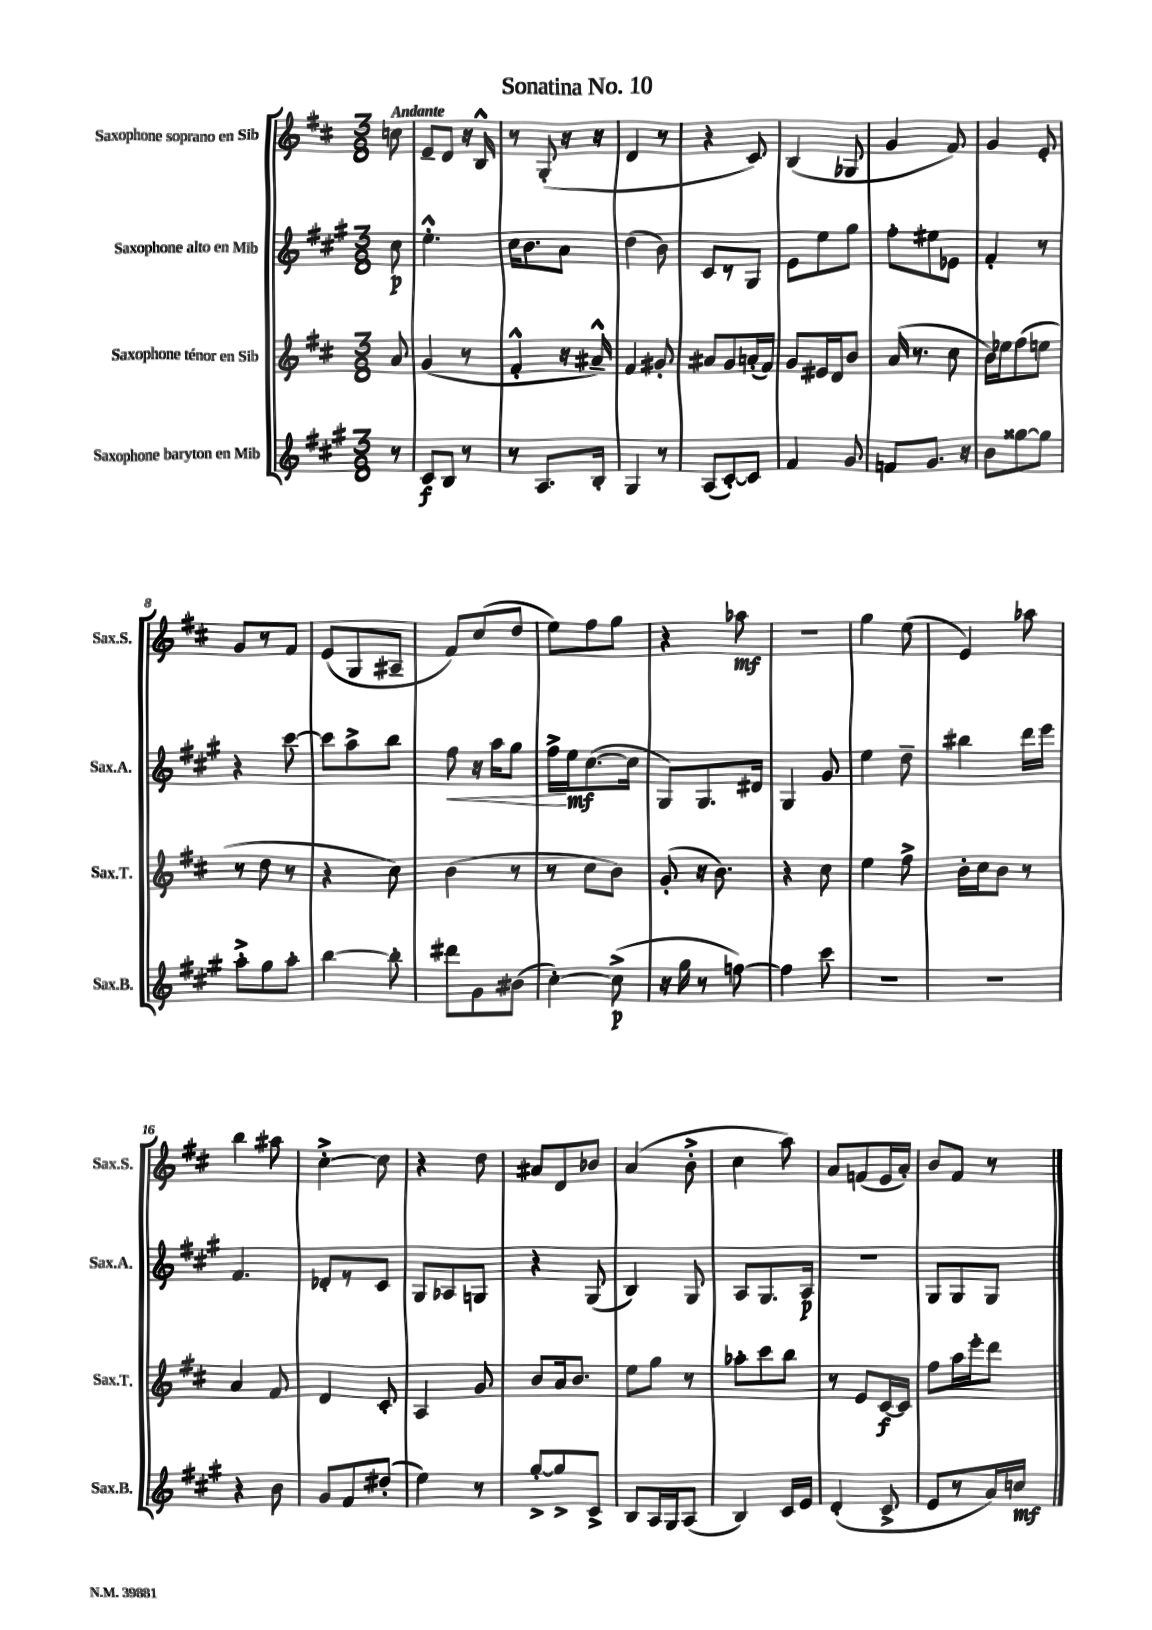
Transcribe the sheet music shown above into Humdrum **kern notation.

**kern	**kern	**kern	**kern
*staff4	*staff3	*staff2	*staff1
*clefG2	*clefG2	*clefG2	*clefG2
*k[f#c#g#]	*k[f#c#]	*k[f#c#g#]	*k[f#c#]
*M3/8	*M3/8	*M3/8	*M3/8
8r	8a	8cc#	8cc
=	=	=	=
8c#	(4g	4.ee'^^	8e~
8B	.	.	8d
8r	8r	.	16r
.	.	.	16B^^
=	=	=	=
8r	4f#'^^	16cc#	8r
.	.	8.b	.
8.A	.	.	(8G'
.	16r	8a	16r
16B'	16a#~^^)	.	16r
=	=	=	=
4G#	4f#	(4dd	4d
8r	8g#'	8b)	8r
=	=	=	=
(8A	8a#	8c#	4r
[8c#')	8g	8r	.
8c#]	(16a'	8G#	8c#)
.	16f#)	.	.
=	=	=	=
4f#	8g	8e	(4B
.	16e#	8ee	.
.	16d	.	.
8g#	8b	8gg#	8G-
=	=	=	=
8f	(16a	8ff#'	4g
.	8.r	.	.
8.g#	.	8ee#	.
.	8cc#	8e-	8f#)
16r	.	.	.
=	=	=	=
8b	16b)	4f#'	4g
.	16ee-	.	.
[8gg##	(8ff#	.	.
8gg##]	8ee	8r	8e'
=	=	=	=
8aa'^	8r	4r	8g
8gg#	8dd	.	8r
8aa'	8r	[8ccc#	8f#
=	=	=	=
[4bb	4r	8ccc#]	(8e
.	.	8aa^	8G
8bb']	8cc#)	8bb	8A#~
=	=	=	=
8ddd#	(4b	8ff#	8f#)
8g#	.	16r	(8cc#
.	.	16aa	.
(8b#	8r	8gg#	8dd
=	=	=	=
[4cc#')	8r	16ff#^	8ee)
.	.	16ee	.
.	8cc#	([8.cc#	8ff#
(8cc#^]	8b)	.	8gg
.	.	16cc#]	.
=	=	=	=
16r	(8g'	8G#)	4r
16gg#	.	.	.
8r	16r	8.G#	.
.	8.b)	.	.
[8ff)	.	.	8aa-
.	.	16d#	.
=	=	=	=
4ff]	4r	4G#	4.r
8ccc#	8cc#	8g#	.
=	=	=	=
4.r	4ee	4ee	4gg
.	8ff#^	8dd~	(8ee
=	=	=	=
4.r	16b'	4bb#	4e)
.	16cc#	.	.
.	8b	.	.
.	8r	16ddd	8aa-
.	.	16eee	.
=	=	=	=
4r	4a	4.f#	4bb
8b	8f#	.	8aa#
=	=	=	=
8g#	4d	8d-'	[4cc#'^
8f#	.	8r	.
(8dd#'	8c#'	8c#	8cc#]
=	=	=	=
4ee)	4A	8G#	4r
.	.	8A-	.
8r	8g	8G	8dd
=	=	=	=
[8gg#'^	8b	4r	8a#
8gg#^]	16a	.	8d
.	8.b	.	.
8c#^	.	(8G#	8b-
=	=	=	=
8B	8ee	4B)	(4a
16A	8gg	.	.
16G#	.	.	.
(8A	8r	8G#	8b'^
=	=	=	=
4B)	8aa-'	8A	4cc#
.	8ccc#	8.G#	.
16c#	8bb	.	8aa)
16e	.	16A	.
=	=	=	=
(4d'	8r	4.r	8a
.	8e	.	(8f
8c#^	[16c#	.	16e
.	16c#]	.	16a')
=	=	=	=
8e	8ff#	8G#	8b
8r	16aa	8G#	8f#
.	16eee'	.	.
16a)	8ddd	8G#	8r
16cc	.	.	.
==	==	==	==
*-	*-	*-	*-
